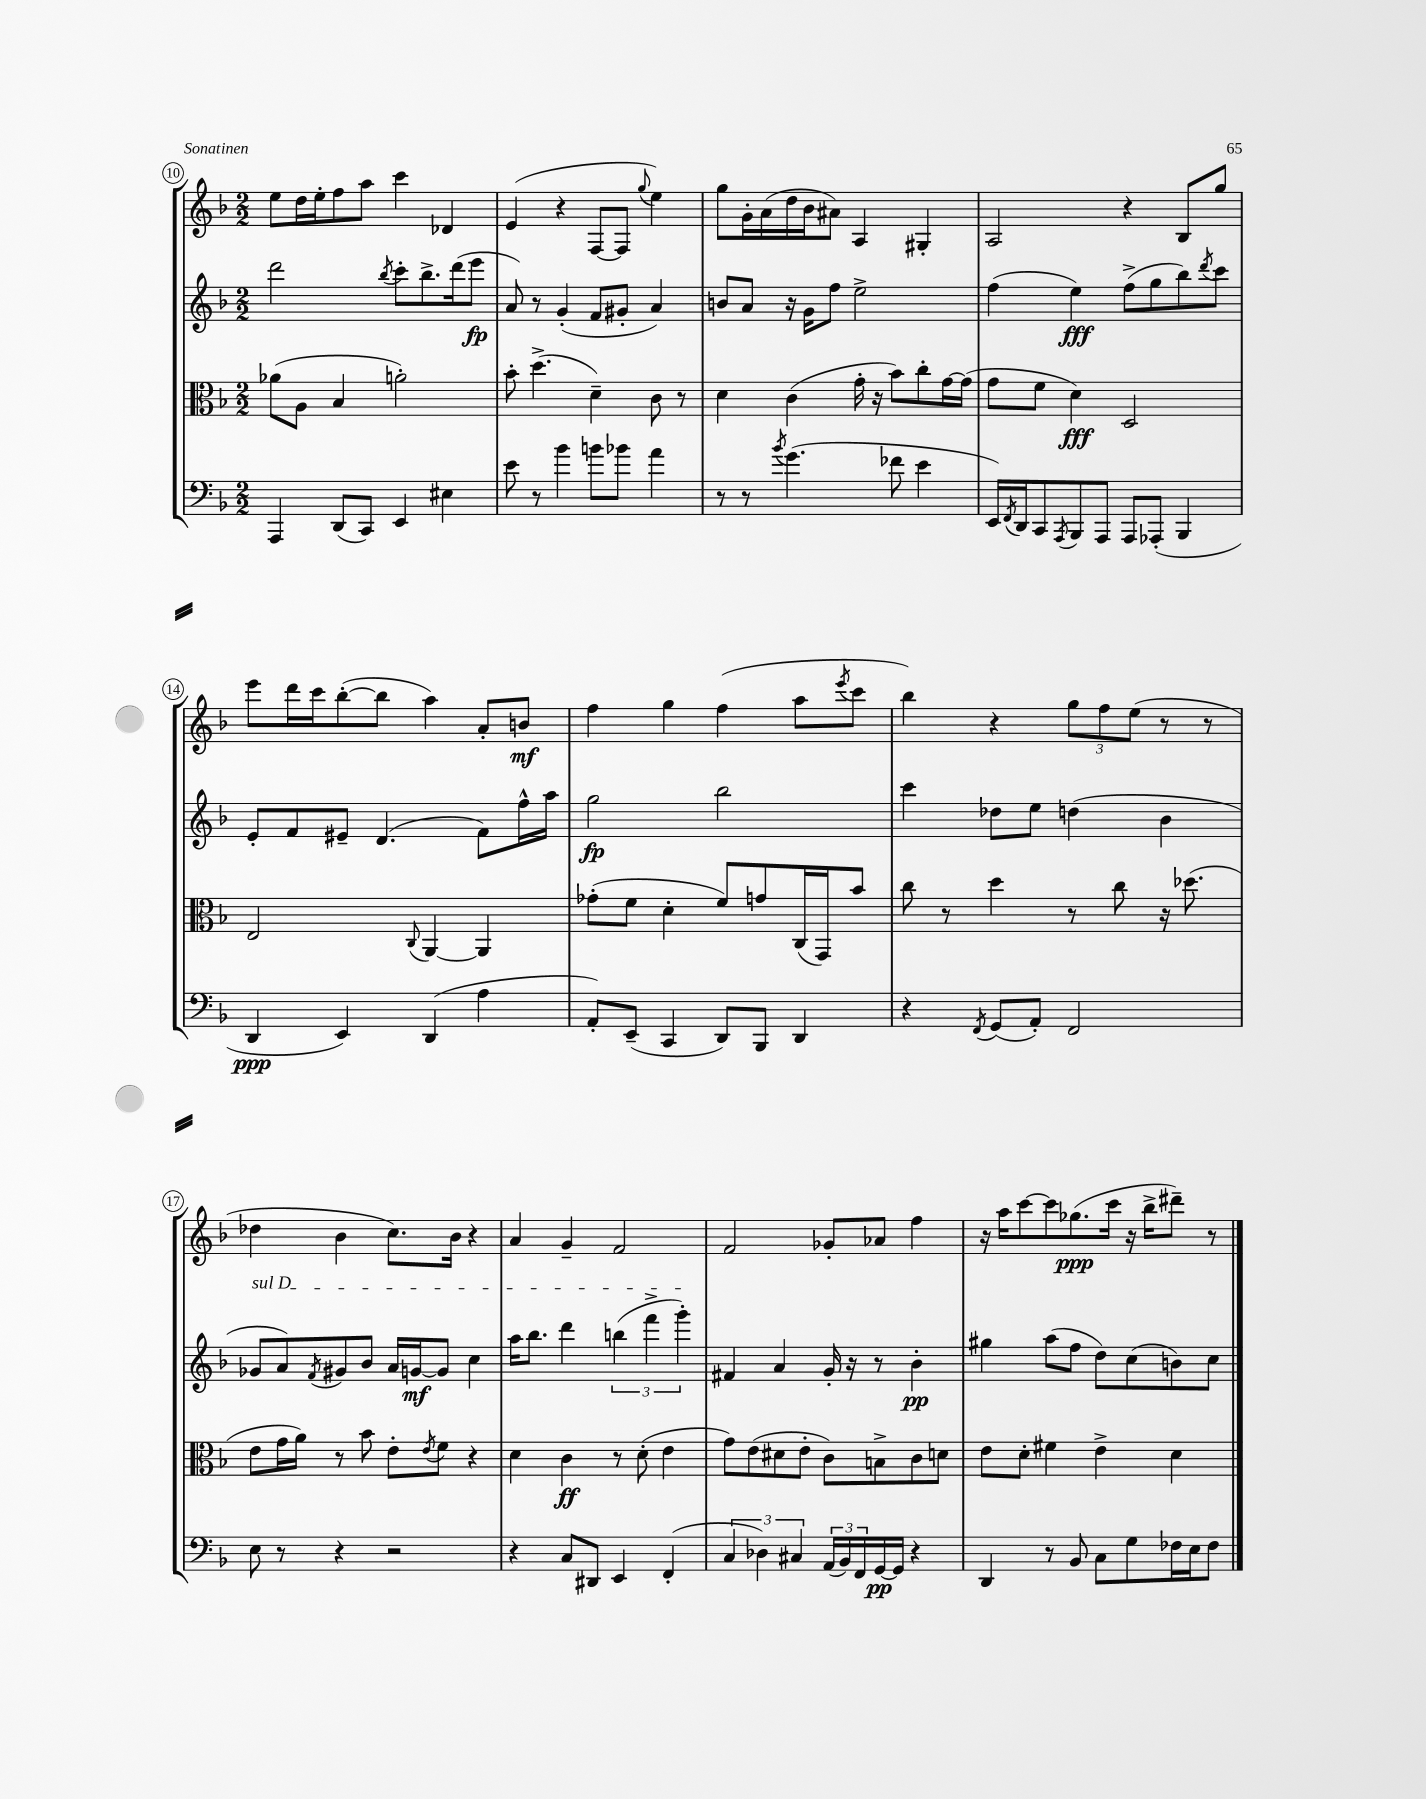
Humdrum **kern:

**kern	**dynam	**kern	**dynam	**kern	**dynam	**kern	**dynam
*part4	*part4	*part3	*part3	*part2	*part2	*part1	*part1
*staff4	*staff4	*staff3	*staff3	*staff2	*staff2	*staff1	*staff1
*clefF4	*	*clefC3	*	*clefG2	*	*clefG2	*
*k[b-]	*	*k[b-]	*	*k[b-]	*	*k[b-]	*
*M2/2	*	*M2/2	*	*M2/2	*	*M2/2	*
=10	=10	=10	=10	=10	=10	=10	=10
4AAA/	.	(8a-X\L	.	2ddd\	.	8ee\L	.
.	.	8A\J	.	.	.	16dd\L	.
.	.	.	.	.	.	16ee'\J	.
(8DD/L	.	4B-/	.	.	.	8ff\	.
8CC/J)	.	.	.	.	.	8aa\J	.
.	.	.	.	8qbb-/	.	.	.
4EE/	.	2an'\)	.	8ccc'\L	.	4ccc\	.
.	.	.	.	8.bb-^\	.	.	.
4E#X\	.	.	.	.	.	4d-X/	.
.	.	.	.	(16ddd\k	.	.	.
.	.	.	.	8eee\J	fp	.	.
=11	=11	=11	=11	=11	=11	=11	=11
8e\	.	8b-'\	.	8a/)	.	(4e/	.
8r	.	(4.dd^\	.	8r	.	.	.
4b-\	.	.	.	(4g'/	.	4r	.
8bn\L	.	4d~\)	.	8f/L	.	[8F/L	.
8b-X\J	.	.	.	8g#X'/J	.	8F/J]	.
.	.	.	.	.	.	8qqgg/	.
4a\	.	8c\	.	4a/)	.	4ee\)	.
.	.	8r	.	.	.	.	.
=12	=12	=12	=12	=12	=12	=12	=12
8r	.	4d\	.	8bn/L	.	8gg\L	.
8r	.	.	.	8a/J	.	16g'\L	.
.	.	.	.	.	.	(16a\	.
8qb-/	.	.	.	.	.	.	.
(4.g\	.	(4c\	.	16r	.	16dd\	.
.	.	.	.	16g\KL	.	16b-\J	.
.	.	.	.	8ff\J	.	8a#X\J)	.
.	.	16g'\	.	2ee^\	.	4A/	.
.	.	16r	.	.	.	.	.
8f-X\	.	8b-\L)	.	.	.	.	.
4e\	.	8cc'\	.	.	.	4G#X'/	.
.	.	[16g\L	.	.	.	.	.
.	.	(16g\JJ]	.	.	.	.	.
=13	=13	=13	=13	=13	=13	=13	=13
16EE/LL)	.	8g\L	.	(4ff\	.	2A/	.
8qFF/	.	.	.	.	.	.	.
16DD/J	.	.	.	.	.	.	.
8CC/	.	8f\J	.	.	.	.	.
8qAAA/	.	.	.	.	.	.	.
8BBB-/	.	4d\)	fff	4ee\)	fff	.	.
8AAA/J	.	.	.	.	.	.	.
8AAA/L	.	2D/	.	(8ff^\L	.	4r	.
(8AAA-X'/J	.	.	.	8gg\	.	.	.
4BBB-/	.	.	.	8bb-\)	.	8B-/L	.
.	.	.	.	8qddd/	.	.	.
.	.	.	.	8ccc\J	.	8gg/J	.
!!LO:LB:g=z
=14	=14	=14	=14	=14	=14	=14	=14
4DD/	ppp	2E/	.	8e'/L	.	8eee\L	.
.	.	.	.	8f/	.	16ddd\L	.
.	.	.	.	.	.	16ccc\J	.
4EE/)	.	.	.	8e#X~/J	.	([8bb-'\	.
.	.	.	.	(4.d/	.	8bb-\J]	.
.	.	8qqC/	.	.	.	.	.
(4DD/	.	[4AA/	.	.	.	4aa\)	.
4A\	.	4AA/]	.	8f\L)	.	8a'/L	.
.	.	.	.	16ff^^\L	.	8bn/J	mf
.	.	.	.	16aa\JJ	.	.	.
=15	=15	=15	=15	=15	=15	=15	=15
8AA'/L)	.	(8g-X'\L	.	2gg\	fp	4ff\	.
(8EE~/J	.	8f\J	.	.	.	.	.
4CC/	.	4d'\	.	.	.	4gg\	.
8DD/L)	.	8f/L)	.	2bb-\	.	(4ff\	.
8BBB-/J	.	8gn/	.	.	.	.	.
4DD/	.	(16C/L	.	.	.	8aa\L	.
.	.	16GG/J)	.	.	.	.	.
.	.	.	.	.	.	8qeee/	.
.	.	8b-/J	.	.	.	8ccc\J	.
=16	=16	=16	=16	=16	=16	=16	=16
4r	.	8cc\	.	4ccc\	.	4bb-\)	.
.	.	8r	.	.	.	.	.
8qFF/	.	.	.	.	.	.	.
(8GG/L	.	4dd\	.	8dd-X\L	.	4r	.
8AA'/J)	.	.	.	8ee\J	.	.	.
2FF/	.	8r	.	(4ddn\	.	12gg\L	.
.	.	.	.	.	.	12ff\	.
.	.	8cc\	.	.	.	.	.
.	.	.	.	.	.	(12ee\J	.
.	.	16r	.	4b-\	.	8r	.
.	.	(8.dd-X\	.	.	.	.	.
.	.	.	.	.	.	8r	.
!!LO:LB:g=z
=17	=17	=17	=17	=17	=17	=17	=17
!	!	!	!	!LO:TX:a:i:t=sul D	!	!	!
8E\	.	8e\L	.	8g-X/L	.	4dd-X\	.
8r	.	16g\L	.	8a/)	.	.	.
.	.	16a\JJ)	.	.	.	.	.
.	.	.	.	8qf/	.	.	.
4r	.	8r	.	8g#X/	.	4b-\	.
.	.	8b-\	.	8b-/J	.	.	.
2r	.	8e'\L	.	16a/LL	.	8.cc\L)	.
.	.	.	.	[16gn/J	mf	.	.
.	.	8qe/	.	.	.	.	.
.	.	8f\J	.	8g/J]	.	.	.
.	.	.	.	.	.	16b-\Jk	.
.	.	4r	.	4cc\	.	4r	.
=18	=18	=18	=18	=18	=18	=18	=18
4r	.	4d\	.	16aa\KL	.	4a/	.
.	.	.	.	8.bb-\J	.	.	.
8C/L	.	4c\	ff	4ddd\	.	4g~/	.
8DD#X/J	.	.	.	.	.	.	.
4EE/	.	8r	.	(6bbn\	.	2f/	.
.	.	(8d'\	.	.	.	.	.
.	.	.	.	6fff^\	.	.	.
(4FF'/	.	4e\	.	.	.	.	.
.	.	.	.	6ggg'\)	.	.	.
=19	=19	=19	=19	=19	=19	=19	=19
6C/	.	8g\L)	.	4f#X/	.	2f/	.
.	.	(8e\	.	.	.	.	.
6D-X\)	.	.	.	.	.	.	.
.	.	8d#X\	.	4a/	.	.	.
6C#X/	.	.	.	.	.	.	.
.	.	8e'\J	.	.	.	.	.
(24AA/LL	.	8c\L)	.	16g'/	.	8g-X'/L	.
24BB-/)	.	.	.	.	.	.	.
.	.	.	.	16r	.	.	.
24FF/	.	.	.	.	.	.	.
[16GG/	pp	8Bn^\	.	8r	.	8a-X/J	.
16GG/JJ]	.	.	.	.	.	.	.
4r	.	8c\	.	4b-'\	pp	4ff\	.
.	.	8dn\J	.	.	.	.	.
=20	=20	=20	=20	=20	=20	=20	=20
4DD/	.	8e\L	.	4gg#X\	.	16r	.
.	.	.	.	.	.	16aa\KL	.
.	.	8d'\J	.	.	.	[8ccc\	.
8r	.	4f#X\	.	(8aa\L	.	8ccc\]	.
8BB-/	.	.	.	8ff\J	.	(8.gg-X\	ppp
8C\L	.	4e^\	.	8dd\L)	.	.	.
.	.	.	.	.	.	16ccc\Jk	.
8G\	.	.	.	(8cc\	.	16r	.
.	.	.	.	.	.	16bb-^\KL	.
16F-X\L	.	4d\	.	8bn\)	.	8ddd#X~\J)	.
16E\J	.	.	.	.	.	.	.
8F-\J	.	.	.	8cc\J	.	8r	.
==	==	==	==	==	==	==	==
*-	*-	*-	*-	*-	*-	*-	*-
